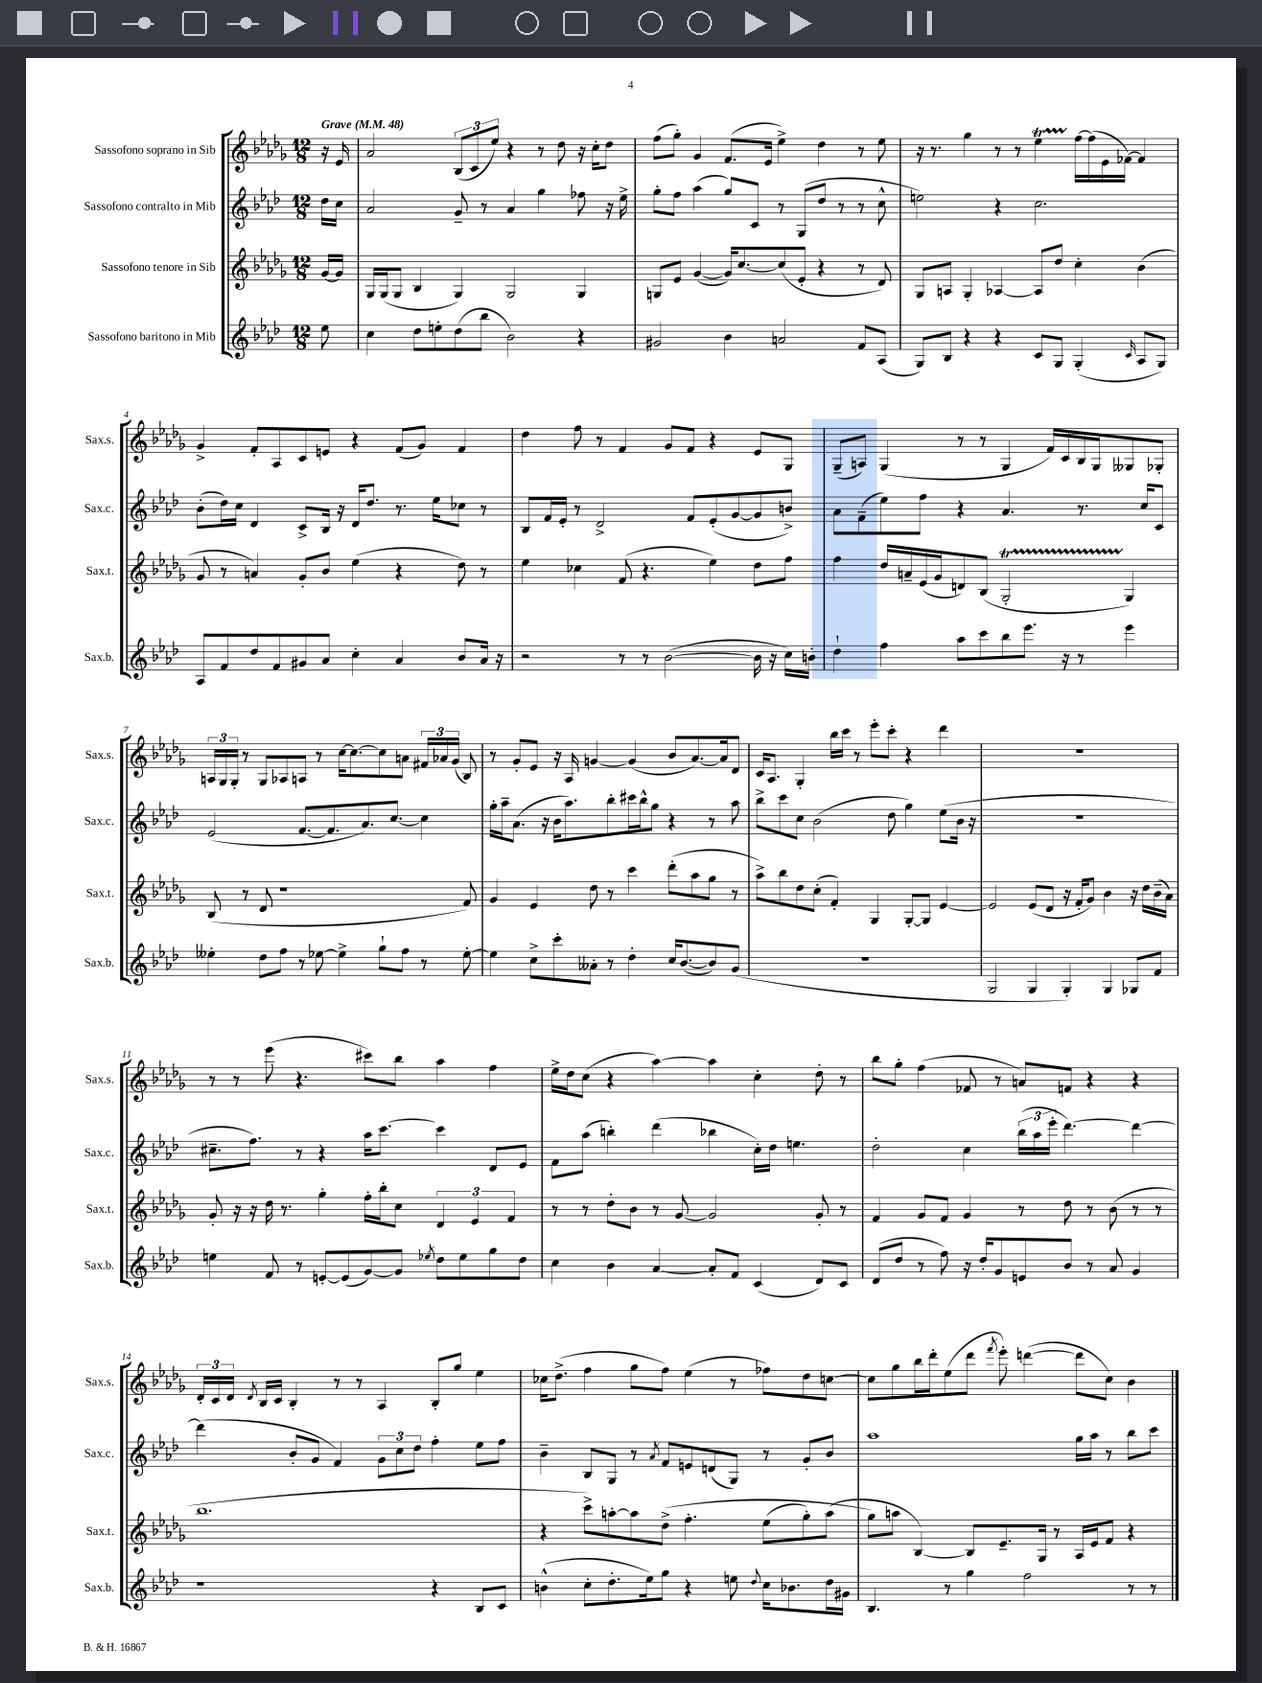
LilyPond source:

<<
\new StaffGroup <<
\new Staff = "s0" \with { instrumentName = "Sassofono soprano in Sib" shortInstrumentName = "Sax.s." } {
    \clef treble \key des \major \numericTimeSignature \time 12/8 \partial 8 \tempo "Grave" 4 = 48
    \autoBeamOff r16 ees'16 |
    aes'2 \tuplet 3/2 { bes8[( c'8 ees''8]) } r4 r8 des''8 r16 c''16[-. des''8] |
    f''8[( ges''8]-.) ges'4 f'8.[( ees'16] ees''4->) des''4 r8 ees''8 |
    r16 r8. ges''4 r8 r8 ees''4\startTrillSpan f''16[~\stopTrillSpan f''16( ees'16 fes'16]~) fes'4 |
    ges'4-> f'8[-. aes8 c'8 e'8] r4 f'8[( ges'8]) f'4 |
    des''4 f''8 r8 f'4 ges'8[ f'8] r4 ees'8[ ges8] |
    ges8[--( a8]) ges4( r8 r8 ges4 f'16[) c'16 bes16 ges16 geses8 ges8]-. |
    \tuplet 3/2 { a16[ ges16 ges16]-. } r8 ges8[ aes8 a8] r8 c''16[~ c''8.~ c''8 a'8] \tuplet 3/2 { fis'16[ aes'16 ges'16]( } bes8) |
    r8 ges'8[-. ees'8] r16 aes16 g'4~ g'4( bes'8[ aes'8.~) aes'16 des'8] |
    c'16[ aes8.] ges4-. bes''16[ c'''16] r8 ees'''8[-. c'''8]-. r4 des'''4 |
    R1. |
    r8 r8 ees'''8( r4. cis'''8[) bes''8] aes''4 f''4 |
    ees''16[-> des''16 c''8]( r4 aes''4~) aes''4 c''4-. des''8-. r8 |
    bes''8[ ges''8]-. f''4( fes'8 r8 a'8[) f'8] r4 r4 |
    \tuplet 3/2 { des'16[-. c'16 des'16] } \acciaccatura { des'8 } bes16[ c'16] bes4-. r8 r8 aes4 bes8[-. ges''8] ees''4 |
    ces''16[ des''8.]->( f''4 ges''8[ f''8]) ees''4( r8 fes''8[) des''8 c''8]~ |
    c''8[ ges''8 bes''16 des'''16-. ees''8( des'''8] \acciaccatura { f'''8 } ees'''8-.) d'''4~( d'''8[ c''8]) bes'4 \bar "|." |
}
\new Staff = "s1" \with { instrumentName = "Sassofono contralto in Mib" shortInstrumentName = "Sax.c." } {
    \clef treble \key aes \major \numericTimeSignature \time 12/8 \partial 8
    \autoBeamOff des''16[ c''16] |
    aes'2 g'8-- r8 aes'4 g''4 fes''8 r16 ees''16-> |
    g''8[-. f''8] aes''4( g''8[) c'8] r8 g8[( des''8] r8 r8 c''8-^ |
    e''2) r4 c''2. |
    bes'8[-.( des''16) c''16] des'4 c'8[-> bes16] r16 des'16[ des''8.] r8. ees''16[ ces''8] r8 |
    bes8[ f'16 ees'16]-. r8 des'2-> f'8[ ees'8-.( g'8~ g'8 b'8]->) |
    aes'8[ f'8--( ees''8) f''8] r4 aes'4. r8. c''16[ c'8] |
    ees'2( f'8.[~ f'8. aes'8.) c''8.]~ c''4 |
    g''16[-. aes''16-- aes'8.]( r16 bes'16[ aes''8.) bes''8-. cis'''16 bes''16-^ g''8] r4 r8 aes''8 |
    bes''8[-> c'''8 c''8] bes'2( des''8 g''4) ees''8[( bes'16] r16 |
    R1. |
    cis''8.[-- f''8.]) r8 r4 aes''16[ c'''8.]~ c'''4 des'8[ ees'8] |
    f'8[ aes''8]( b''4-.) des'''4( bes''4 c''16[-.) des''16] e''4. |
    des''2-. c''4 \tuplet 3/2 { bes''16[( aes''16 ees'''16]-. } des'''4.~) des'''4~ |
    des'''4( bes'8[-. g'8] f'4) \tuplet 3/2 { g'8[ c''8 des''8] } f''4-. ees''8[ f''8] |
    bes'4-- bes8[ g8] r8 \acciaccatura { aes'8 } f'8[ e'8 d'8( g8]) r8 g'8[-. bes'8] |
    aes''1 g''16[ aes''16] r8 bes''8[ c'''8] \bar "|." |
}
\new Staff = "s2" \with { instrumentName = "Sassofono tenore in Sib" shortInstrumentName = "Sax.t." } {
    \clef treble \key des \major \numericTimeSignature \time 12/8 \partial 8
    \autoBeamOff ges'16[~ ges'16] |
    ges16[ ges16( ges8] bes4 ges4) ges2 ges4 |
    g8[ ees'8] ges'4~( ges'16[) c''8.~ c''8( ees'8]-. r4 r8 des'8) |
    ges8[ a8] ges4-. aes4~ aes8[ des''8] c''4-. bes'4( |
    ges'8 r8 a'4) ges'8[-. bes'8] ees''4( r4 des''8) r8 |
    ees''4 ces''4 f'8( r4. ees''4) des''8[ f''8] |
    f''4 des''16[ a'16-- ees'16( ges'16 d'8) bes8]( ges2-.\startTrillSpan ges4\stopTrillSpan) |
    bes8( r8 des'8 r1 f'8) |
    ges'4 ees'4 des''8 r8 c'''4 des'''8[-.( aes''8 ges''8] r8 |
    aes''8[->) bes''8 des''8 c''8]-.( f'4-.) ges4 ges8[~-. ges8] ees'4~ |
    ees'2 ees'8[( des'8] r16 f'16[-. ges'8]) bes'4 r16 des''16[ bes'16--( aes'16]) |
    ges'8-. r16 r16 des''16 r8. ges''4-. f''16[-. bes''16-. c''8] \tuplet 3/2 { des'4 ees'4 f'4 } |
    r8 r8 des''8[-. bes'8] r8 ges'8~ ges'2 ges'8-. r8 |
    f'4 ges'8[ f'8] ges'4 r8 des''8 r8 bes'8( r8 r8 |
    bes''1. |
    r4 c'''8[->) a''8~-. a''8 des''8]->\( f''4.-. ees''8[( ges''8-.) a''8]( |
    ges''8[\) a''8] bes4~) bes8[ ees'8.-- ges16] r8 aes16[ ees'16 f'8] r4 \bar "|." |
}
\new Staff = "s3" \with { instrumentName = "Sassofono baritono in Mib" shortInstrumentName = "Sax.b." } {
    \clef treble \key aes \major \numericTimeSignature \time 12/8 \partial 8
    \autoBeamOff ees''8 |
    c''4 des''8[ e''8-. des''8( bes''8] bes'2) r4 |
    gis'2 bes'4 a'2 f'8[ aes8]( |
    g8[) bes8] r4 r4 c'8[ g8] g4-.( \grace { c'16 } aes8[ g8]) |
    aes8[ f'8 des''8 f'8 gis'8 aes'8] c''4-. aes'4 bes'8[ aes'16] r16 |
    r2 r8 r8 bes'2~( bes'16 r16 c''16[) b'16]-. |
    des''4-! f''4 aes''8[ c'''8 bes''8 ees'''8.] r16 r8 ees'''4 |
    eeses''4-. des''8[ f''8] r8 ees''8~ ees''4-> g''8[-! f''8] r8 ees''8~-. |
    ees''4 c''8[-> c'''8-. aeses'8]-. r8 des''4-. c''16[ bes'8.~( bes'8) g'8]( |
    R1. |
    g2 g4 g4-.) g4 ges8[ f'8] |
    e''4 f'8 r8 e'8[~-. e'8( g'8~) g'8] \acciaccatura { ees''8 } des''8[ ees''8 g''8 des''8] |
    c''4 bes'4 aes'4~ aes'8[-. f'8] c'4( des'8[) c'8] |
    des'8[( des''8] r8 f''8) r16 des''16[-. g'8 e'8 bes'8] r8 aes'8 g'4 |
    r1 r4 bes8[ c'8] |
    b'4-^( c''8[-. des''8.-. ees''16) g''8] r4 e''8 \appoggiatura { des''8 } c''16[ bes'8. des''16 gis'16] |
    bes4. r8 g''4 f''2 r8 r8 \bar "|." |
}
>>
>>
